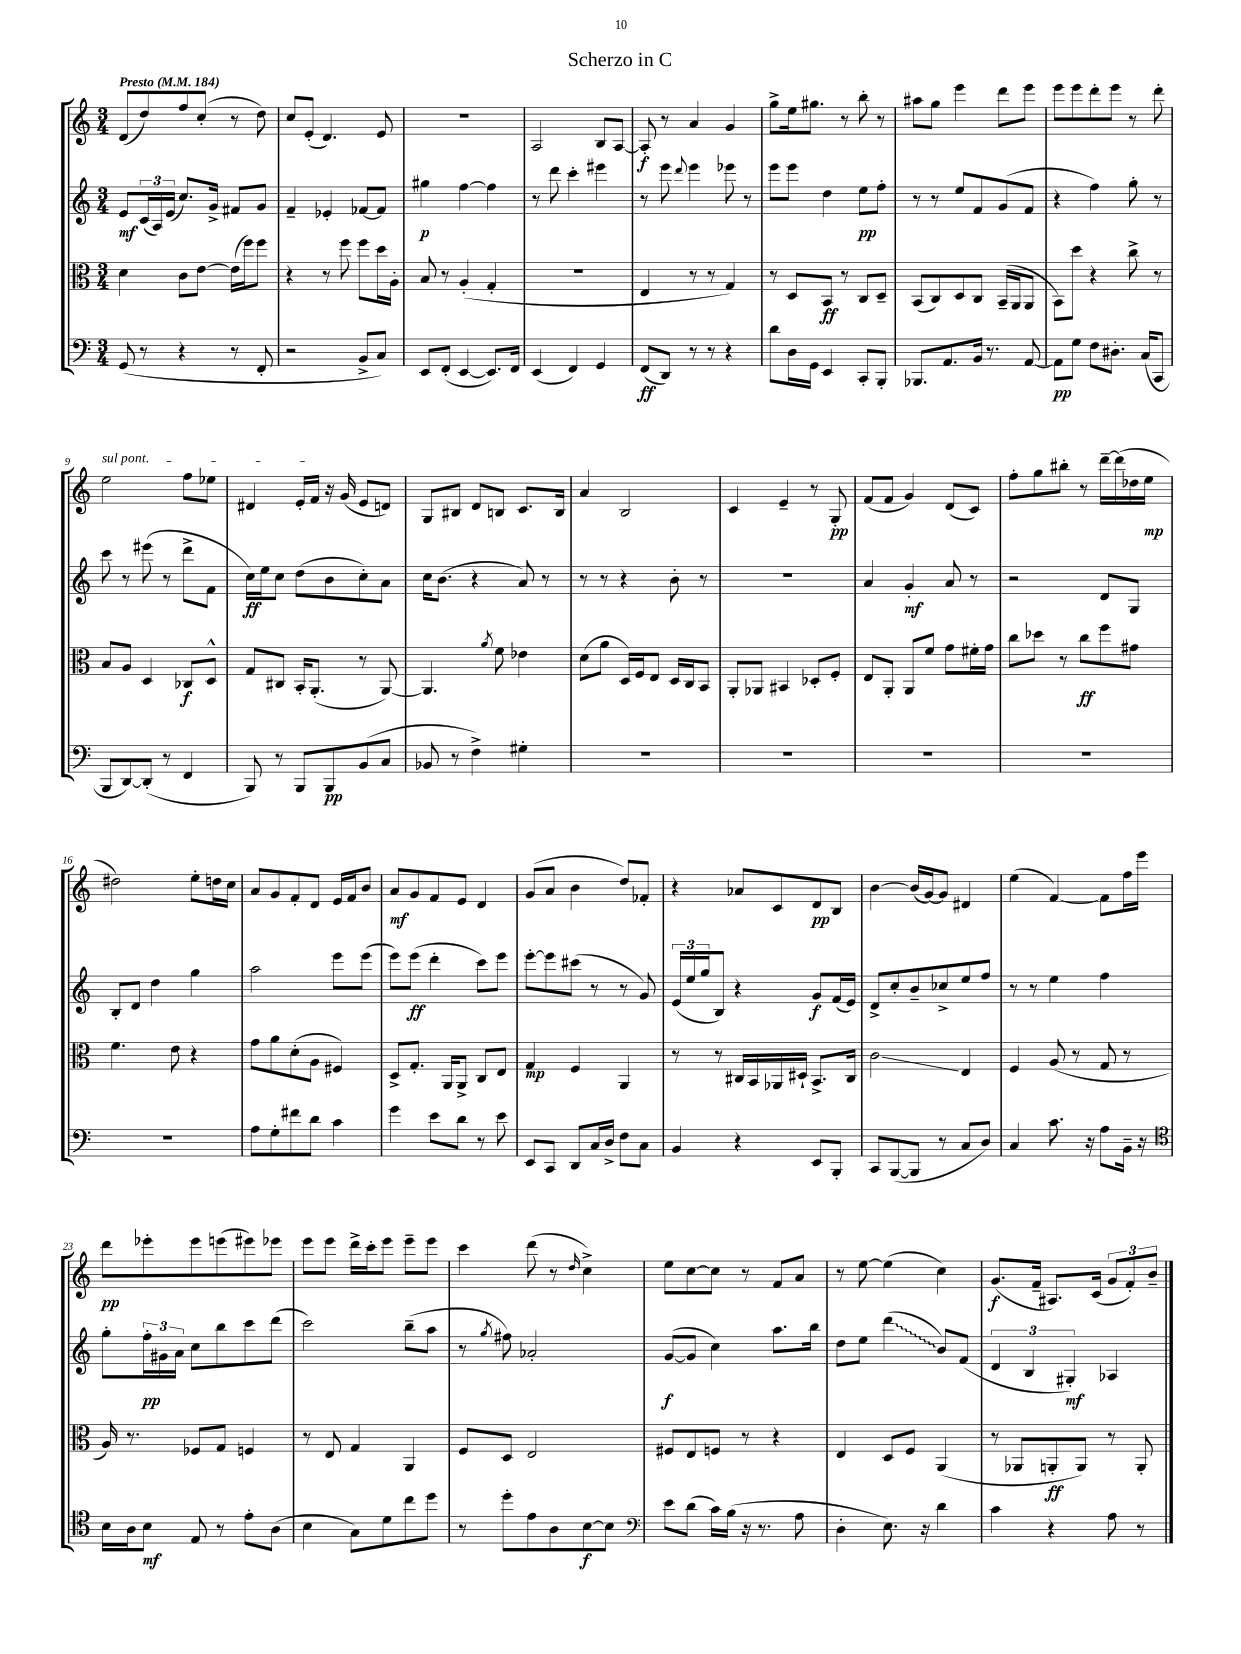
\header { title = "Scherzo in C" }
<<
\new StaffGroup <<
\new Staff = "s0" {
    \clef treble \key c \major \numericTimeSignature \time 3/4 \tempo "Presto" 4 = 184
    d'8( d''8) f''8 c''8-.( r8 d''8) |
    c''8 e'8-.( d'4.) e'8 |
    R2. |
    a2 b8 a8~ |
    a8-.\f r8 a'4 g'4 |
    g''8-> e''16 gis''8. r8 b''8-. r8 |
    ais''8 g''8 e'''4 d'''8 e'''8 |
    e'''8 e'''8 d'''8-. e'''8 r8 d'''8-. |
    \once \override TextSpanner.bound-details.left.text = \markup { \italic "sul pont." } e''2\startTextSpan f''8 ees''8 |
    dis'4 e'16-. f'16\stopTextSpan r16 g'16( e'8 d'8) |
    g8 bis8 d'8 b8 c'8. b16 |
    a'4 b2 |
    c'4 e'4-- r8 g8-.\pp |
    f'8( f'8 g'4) d'8( c'8) |
    f''8-. g''8 bis''8-. r8 d'''16~-- d'''16( des''16 e''16\mp |
    dis''2) e''8-. d''16 c''16 |
    a'8 g'8 f'8-. d'8 e'16 f'16 b'8 |
    a'8\mf g'8 f'8 e'8 d'4 |
    g'8( a'8 b'4 d''8) fes'8-. |
    r4 aes'8 c'8 d'8\pp b8 |
    b'4~ b'16( g'16~) g'8 dis'4 |
    e''4( f'4~) f'8 f''16 e'''16 |
    d'''8\pp ees'''8-. ees'''8 e'''8( eis'''8) ees'''8 |
    e'''8 e'''8 d'''16-> c'''16-. e'''8 e'''8-- e'''8 |
    c'''4 d'''8( r8 \grace { d''16 } c''4->) |
    e''8 c''8~ c''8 r8 f'8 a'8 |
    r8 e''8~ e''4( c''4) |
    g'8.\f( f'16-- ais8.) c'16( \tuplet 3/2 { g'8 f'8-.) b'8-- } \bar "|." |
}
\new Staff = "s1" {
    \clef treble \key c \major \numericTimeSignature \time 3/4
    e'8\mf \tuplet 3/2 { c'16( a16) e'16( } c''8.) g'16-> fis'8 g'8 |
    f'4-- ees'4-. fes'8~ fes'8 |
    gis''4\p f''4~ f''4 |
    r8 d'''8 c'''4-. eis'''4 |
    r8 e'''8 \appoggiatura { d'''8 } e'''4 ees'''8 r8 |
    e'''8 e'''8 d''4 e''8\pp f''8-. |
    r8 r8 e''8 f'8 g'8( f'8 |
    r4 f''4) g''8-. r8 |
    c'''8 r8 eis'''8( r8 d'''8-> f'8 |
    c''16\ff) e''16 c''8 d''8( b'8 c''8-.) a'8 |
    c''16 b'8.( r4 a'8) r8 |
    r8 r8 r4 b'8-. r8 |
    R2. |
    a'4 g'4-.\mf a'8 r8 |
    r2 d'8 g8 |
    b8-. d'8 d''4 g''4 |
    a''2 e'''8 e'''8( |
    e'''8) e'''8\ff( d'''4-. c'''8) e'''8 |
    e'''8~-. e'''8 cis'''8( r8 r8 g'8) |
    \tuplet 3/2 { e'16( e''16 g''16 } b8) r4 g'8\f f'16( e'16) |
    d'8-> c''8-. b'8-- ces''8-> e''8 f''8 |
    r8 r8 e''4 f''4 |
    g''8-. \tuplet 3/2 { f''16-.\pp gis'16 a'16 } c''8 b''8 c'''8 d'''8( |
    c'''2) b''8--( a''8 |
    r8 \acciaccatura { g''8 } fis''8) aes'2-. |
    g'8~\f( g'8 c''4) a''8. b''16 |
    d''8 e''8 \once \override Glissando.style = #'zigzag d'''4\glissando( b'8) f'8( |
    \tuplet 3/2 { d'4 b4 gis4-.\mf) } aes4 \bar "|." |
}
\new Staff = "s2" {
    \clef alto \key c \major \numericTimeSignature \time 3/4
    d'4 c'8 e'8~ e'16( f''16) f''8 |
    r4 r8 f''8 f''8 d''16 a16-. |
    b8 r8 a4-.( g4-. |
    R2. |
    e4 r8 r8 g4) |
    r8 d8 b,8\ff r8 c8 d8-- |
    b,8( c8) d8 c8 b,16--( a,16 a,8 |
    b,8) d''8 r4 c''8-> r8 |
    b8 a8 d4 ces8\f d8-^ |
    g8 cis8 b,16-. a,8.-.( r8 a,8~) |
    a,4. \acciaccatura { a'8 } f'8 ees'4 |
    d'8( a'8 d16) f16 e8 d16 c16 b,8 |
    a,8-. aes,8 bis,4 des8-. f8-. |
    e8 a,8-. a,8 f'8 g'8 fis'16-. g'16 |
    c''8 des''8 r8 c''8\ff f''8 gis'8 |
    f'4. e'8 r4 |
    g'8 a'8 d'8-.( a8 fis4) |
    d8-> g8.-. a,16 a,8-> c8 e8 |
    g4\mp f4 a,4 |
    r8 r8 cis16 b,16 aes,16 dis16-! b,8.-> cis16 |
    c'2\glissando e4 |
    f4 a8( r8 g8 r8 |
    a16) r8. fes8 g8 f4 |
    r8 e8 g4 a,4 |
    f8 d8 e2 |
    fis8 e8 f8 r8 r4 |
    e4 d8 f8 a,4( |
    r8 aes,8 a,8-.\ff a,8) r8 a,8-. \bar "|." |
}
\new Staff = "s3" {
    \clef bass \key c \major \numericTimeSignature \time 3/4
    g,8( r8 r4 r8 f,8-. |
    r2 b,8-> c8) |
    e,8 f,8-.( e,4~ e,8.) f,16 |
    e,4( f,4) g,4 |
    f,8\ff( d,8) r8 r8 r4 |
    d'8 d16 g,16 e,4 c,8-. b,,8-. |
    bes,,8. a,8. b,16 r8. a,8~ |
    a,8\pp g8 f8 dis8.-. c16( c,8 |
    b,,8 d,8~) d,8-.( r8 f,4 |
    b,,8) r8 b,,8 b,,8\pp b,8( c8 |
    bes,8 r8 f4->) gis4-. |
    R2. |
    R2. |
    R2. |
    R2. |
    R2. |
    a8 g8-. fis'8 d'8 c'4 |
    g'4 e'8 d'8 r8 e'8 |
    e,8 c,8 d,8 c16 d16-> f8 c8 |
    b,4 r4 e,8 b,,8-. |
    c,8 b,,8~( b,,8 r8 c8 d8) |
    c4 c'8. r16 a8 b,16-- r16 |
    \clef tenor b16 a16 b8\mf e8 r8 e'8-. a8( |
    b4 g8) d'8 c''8 d''8 |
    r8 d''8-. e'8 a8 b8~\f b8 |
    \clef bass e'8 d'8( c'16) b16( r16 r8. a8 |
    d4-. e8.) r16 d'4 |
    c'4 r4 a8 r8 \bar "|." |
}
>>
>>
